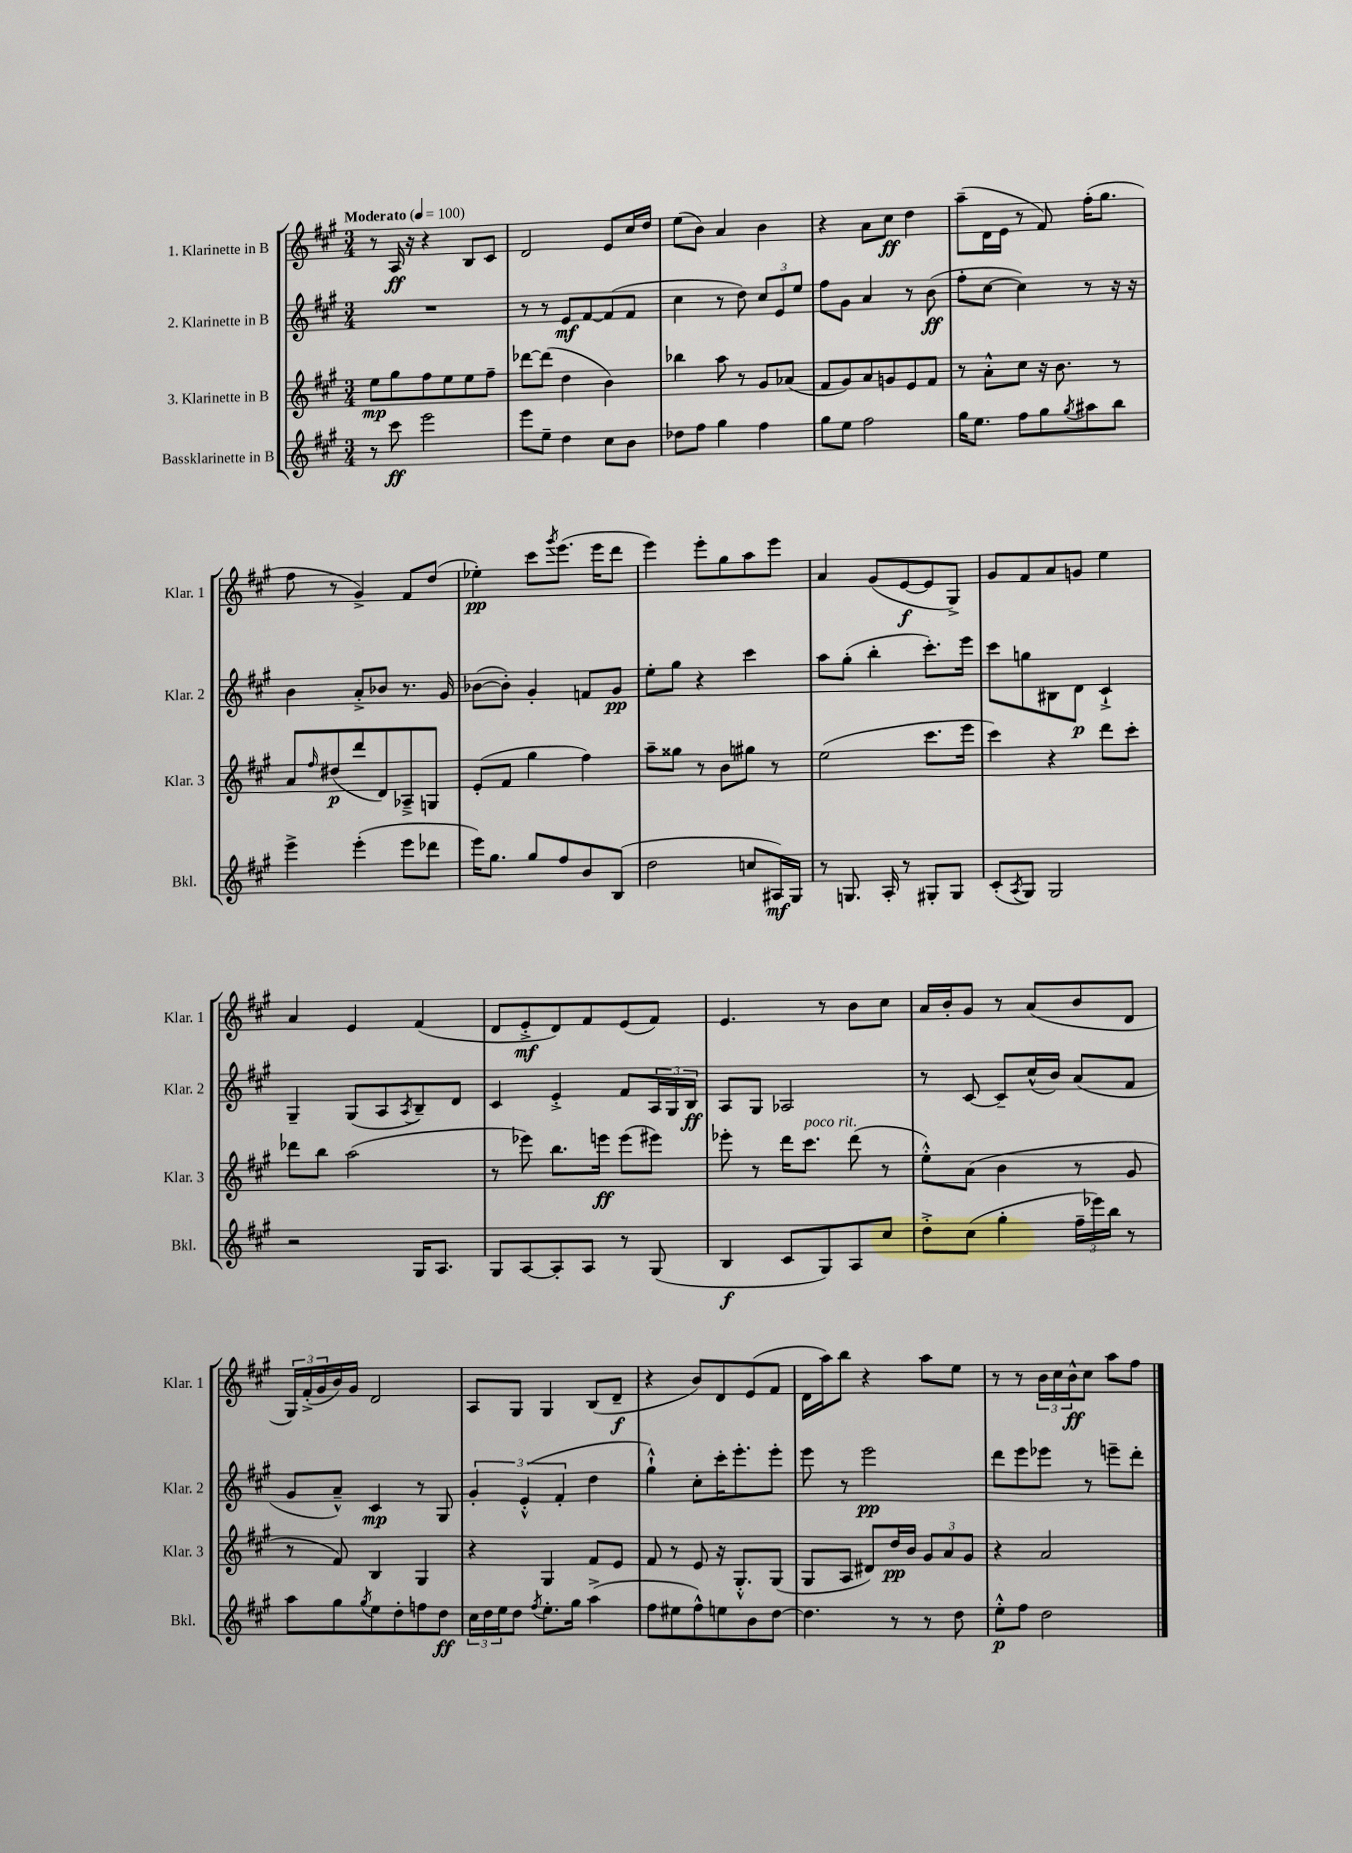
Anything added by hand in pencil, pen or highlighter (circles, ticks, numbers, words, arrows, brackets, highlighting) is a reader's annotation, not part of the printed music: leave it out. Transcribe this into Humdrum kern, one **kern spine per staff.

**kern	**kern	**kern	**kern
*staff4	*staff3	*staff2	*staff1
*clefG2	*clefG2	*clefG2	*clefG2
*k[f#c#g#]	*k[f#c#g#]	*k[f#c#g#]	*k[f#c#g#]
*M3/4	*M3/4	*M3/4	*M3/4
*MM100	*MM100	*MM100	*MM100
8r	8ee	2.r	8r
8ccc#	8gg#	.	16A
.	.	.	16r
2eee	8ff#	.	4r
.	8ee	.	.
.	8ee	.	8B
.	8ff#~	.	8c#
=	=	=	=
8eee	[8ddd-	8r	2d
8ee~	(8ddd-]	8r	.
4dd	4dd	8e	.
.	.	[8f#	.
8cc#	4b)	(8f#]	8e
8b	.	8f#	16cc#
.	.	.	16dd
=	=	=	=
8dd-	4bb-	4cc#	(8ee
8ff#	.	.	8b)
4gg#	8aa	8r	4a
.	8r	8dd)	.
4ff#	8g#	12cc#	4b
.	.	12e	.
.	(8a-	.	.
.	.	12ee	.
=	=	=	=
8gg#	8f#	8ff#	4r
8ee	8g#)	8g#	.
2ff#	8a	4a	8a
.	8g	.	8cc#
.	8e	8r	4dd
.	8f#	(8b	.
=	=	=	=
16gg#	8r	8ff#'	(8aa~
8.ee	.	.	.
.	8a'^^	[8cc#	16d
.	.	.	16e
8ff#	8cc#	4cc#])	8r
8gg#	16r	.	8f#)
.	8.b	.	.
8qgg#	.	.	.
8aa#	.	8r	(16ff#'
.	.	.	8.gg#
8bb	8r	16r	.
.	.	16r	.
=	=	=	=
4eee^	8a	4b	8ff#
.	16qqff#	.	.
.	(8dd#	.	8r
(4eee'	8ddd	8a'^	4g#^)
.	8d)	8b-	.
8eee	8A-~^	8.r	8f#
8ddd-	8G	.	(8dd
.	.	16g#	.
=	=	=	=
16eee)	(8e'	([8b-	4ee-')
8.gg#	.	.	.
.	8f#	8b-'])	.
8gg#	4gg#	4g#'	8ccc#
.	.	.	8qggg#
8ff#	.	.	(8.eee
8b	4ff#)	8f	.
.	.	.	16eee
(8B	.	8g#	8ddd
=	=	=	=
2dd	8aa~	8ee'	4eee)
.	8gg##	8gg#	.
.	8r	4r	8eee'
.	8b	.	8gg#
8cc	8gg#	4ccc#	8aa
16A#)	8r	.	8eee
16G#	.	.	.
=	=	=	=
8r	(2ee	8aa	4a
8.G	.	(8gg#'	.
.	.	4bb'	(8g#
16A'	.	.	.
8r	.	.	[8e
8G#'	8.ccc#	8.ccc#')	8e]
8G#	.	.	8G#^)
.	16eee	16eee	.
=	=	=	=
(8c#'	4ccc#)	8ccc#	8g#
8qA	.	.	.
8G#)	.	8gg	8f#
2G#	4r	8B#	8a
.	.	8d	8g
.	8ddd	4c#`^	4ee
.	8ccc#'	.	.
=	=	=	=
2r	8ddd-	4G#~	4a
.	8bb	.	.
.	(2aa	(8G#	4e
.	.	8A	.
.	.	8qA	.
16G#	.	8B~)	(4f#
8.A	.	.	.
.	.	8d	.
=	=	=	=
8G#	8r	4c#	8d
[8A	8eee-)	.	8e'^
8A']	8.bb	4e'^	8d)
8A	.	.	8f#
.	16eee	.	.
8r	(8eee	8f#	(8e
(8G#	8eee#)	24A	8f#)
.	.	24G#	.
.	.	24B	.
=	=	=	=
4B	8eee-'	8A	4.e
.	8r	8G#	.
8c#	16ddd	2A-	.
.	8.ccc#	.	.
8G#)	.	.	8r
8A	(8ddd	.	8b
8cc#	8r	.	8cc#
=	=	=	=
8dd'^	8ee'^^)	8r	16a
.	.	.	16b'
(8cc#	(8a	[8c#	8g#
4gg#'	4b	8c#~]	8r
.	.	(16cc#^^	(8a
.	.	16b)	.
24ff#~	8r	(8a	8b
24eee-)	.	.	.
24bb	.	.	.
8r	8g#	8f#	8d
=	=	=	=
8aa	8r	8g#	24G#)
.	.	.	(24f#'^
.	.	.	24g#
8gg#	8f#)	8a~^^)	16b)
.	.	.	16g#
8qgg#	.	.	.
8ee	4B	4c#	2d
8dd'	.	.	.
8ff	4G#	8r	.
8dd	.	8G#	.
=	=	=	=
24cc#	4r	6g#'	8A
24dd	.	.	.
24ee	.	.	.
8dd	.	.	8G#
.	.	(6e'^^	.
8qff#	.	.	.
8.ee'	4G#	.	4G#
.	.	6f#'	.
16gg#	.	.	.
(4aa^	8f#	4dd	(8B
.	8e	.	8d~
=	=	=	=
8ff#	8f#	4gg#`^^)	4r
8ee#	8r	.	.
8ff#^^)	8e	8cc#'	8b)
8ee	16r	16ccc#'	8d
.	8.G#'^^	8.eee'	.
8b	.	.	(8e
[8dd	(8G#	8eee'	8f#
=	=	=	=
4.dd]	8G#	8eee	16d
.	.	.	16aa)
.	8A	8r	8bb
.	8d#)	2eee	4r
8r	16dd	.	.
.	16b	.	.
8r	12g#	.	8aa
.	12a	.	.
8dd	.	.	8ee
.	12g#	.	.
=	=	=	=
8ee'^^	4r	8ddd	8r
8ff#	.	8eee	8r
2dd	2a	8eee-	24b
.	.	.	24cc#
.	.	.	24b^^
.	.	8r	8cc#
.	.	8eee~	8aa
.	.	8ddd'	8ff#
==	==	==	==
*-	*-	*-	*-
